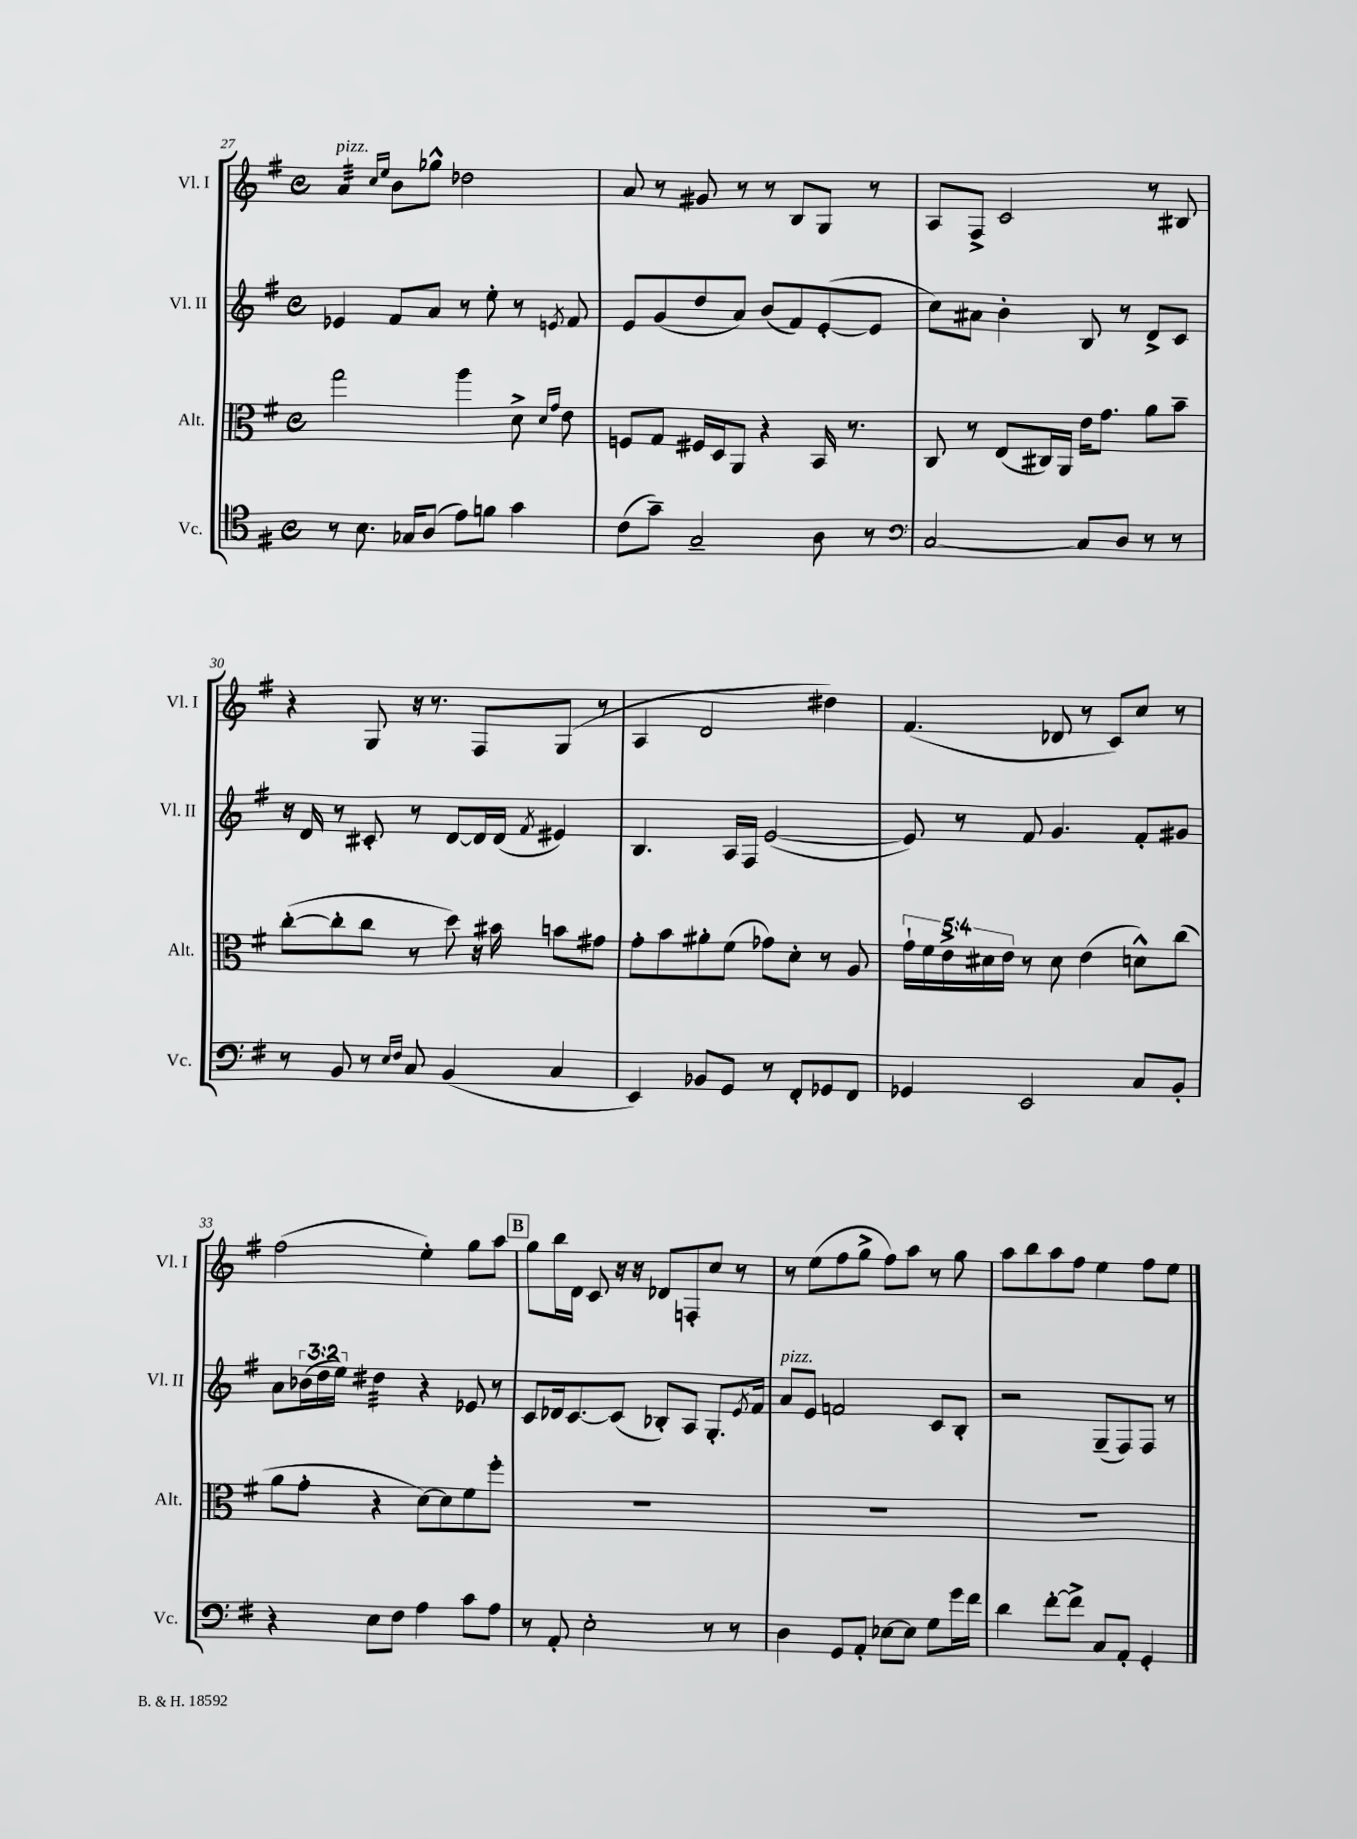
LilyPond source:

<<
\new StaffGroup <<
\new Staff = "s0" \with { instrumentName = "Vl. I" shortInstrumentName = "Vl. I" } {
    \clef treble \key g \major \defaultTimeSignature \time 4/4
    a'4:32^\markup { \italic "pizz." } \grace { c''16 e''16 } b'8 ges''8-^ des''2 |
    a'8 r8 gis'8 r8 r8 b8 g8 r8 |
    a8 fis8-> c'2 r8 bis8 |
    r4 g8 r16 r8. fis8 g8( r8 |
    a4 d'2 dis''4) |
    fis'4.( des'8 r8 c'8) c''8 r8 |
    fis''2( e''4-.) g''8 a''8 |
    \mark \markup { \box "B" } g''8 b''16 d'16 c'8 r16 r16 des'8 f8-. c''8 r8 |
    r8 e''8( fis''8 g''8-> fis''8) a''8 r8 g''8 |
    a''8 b''8 a''8 fis''8 e''4 fis''8 e''8 \bar "|." |
}
\new Staff = "s1" \with { instrumentName = "Vl. II" shortInstrumentName = "Vl. II" } {
    \clef treble \key g \major \defaultTimeSignature \time 4/4 \override Staff.TupletNumber.text = #tuplet-number::calc-fraction-text
    ees'4 fis'8 a'8 r8 e''8-. r8 \acciaccatura { e'8 } fis'8 |
    e'8 g'8( d''8 a'8) b'8( fis'8) e'8~-.( e'8 |
    c''8) ais'8 b'4-. b8 r8 d'8-> c'8 |
    r16 d'16 r8 cis'8-. r8 d'8~ d'16 d'16( \acciaccatura { fis'8 } eis'4) |
    b4. a16 fis16 e'2~( |
    e'8) r8 fis'8 g'4. fis'8-. gis'8 |
    a'8 \tuplet 3/2 { bes'16( d''16 e''16) } dis''4:32 r4 ees'8 r8 |
    \mark \markup { \box "B" } c'8 des'16 c'8.~ c'8( bes8-.) a8 g8.-. \acciaccatura { e'8 } fis'16 |
    a'8^\markup { \italic "pizz." } e'8 f'2 c'8 b8-. |
    r2 g8--( fis8) fis8 r8 \bar "|." |
}
\new Staff = "s2" \with { instrumentName = "Alt." shortInstrumentName = "Alt." } {
    \clef alto \key g \major \defaultTimeSignature \time 4/4 \override Staff.TupletNumber.text = #tuplet-number::calc-fraction-text
    g''2 a''4 d'8-> \grace { d'16 g'16 } e'8 |
    f8 g8 fis16 d16 a,8 r4 b,16 r8. |
    c8 r8 e8( cis16) a,16 e'16 g'8. a'8 b'8-- |
    c''8~-.( c''8-. c''8 r8 d''8) r16 bis'16 b'8 gis'8 |
    g'8-. b'8 ais'8-. fis'8( ges'8) d'8-. r8 a8 |
    \tuplet 5/4 { g'16-! fis'16 e'16-> dis'16 e'16 } r8 dis'8 e'4( d'8-^) c''8( |
    a'8 g'8-. r4 d'8~) d'8 fis'8 fis''8-. |
    \mark \markup { \box "B" } R1 |
    R1 |
    R1 \bar "|." |
}
\new Staff = "s3" \with { instrumentName = "Vc." shortInstrumentName = "Vc." } {
    \clef tenor \key g \major \defaultTimeSignature \time 4/4
    r8 b8. ges16 a8( e'8) f'8 g'4 |
    c'8( g'8--) g2-- a8 r8 |
    \clef bass c2~ c8 d8 r8 r8 |
    r8 b,8 r8 \grace { e16 fis16 } c8 b,4( c4 |
    e,4) bes,8 g,8 r8 fis,8-. ges,8 fis,8 |
    ges,4 e,2 c8 b,8-. |
    r4 e8 fis8 a4 c'8 a8 |
    \mark \markup { \box "B" } r8 a,8-. e2-. r8 r8 |
    d4 g,8 a,8-. ees8~ ees8 g8 g'16 fis'16 |
    d'4 fis'8~-. fis'8-> c8 a,8-. g,4-. \bar "|." |
}
>>
>>
\layout { \context { \Score currentBarNumber = #27 } }
